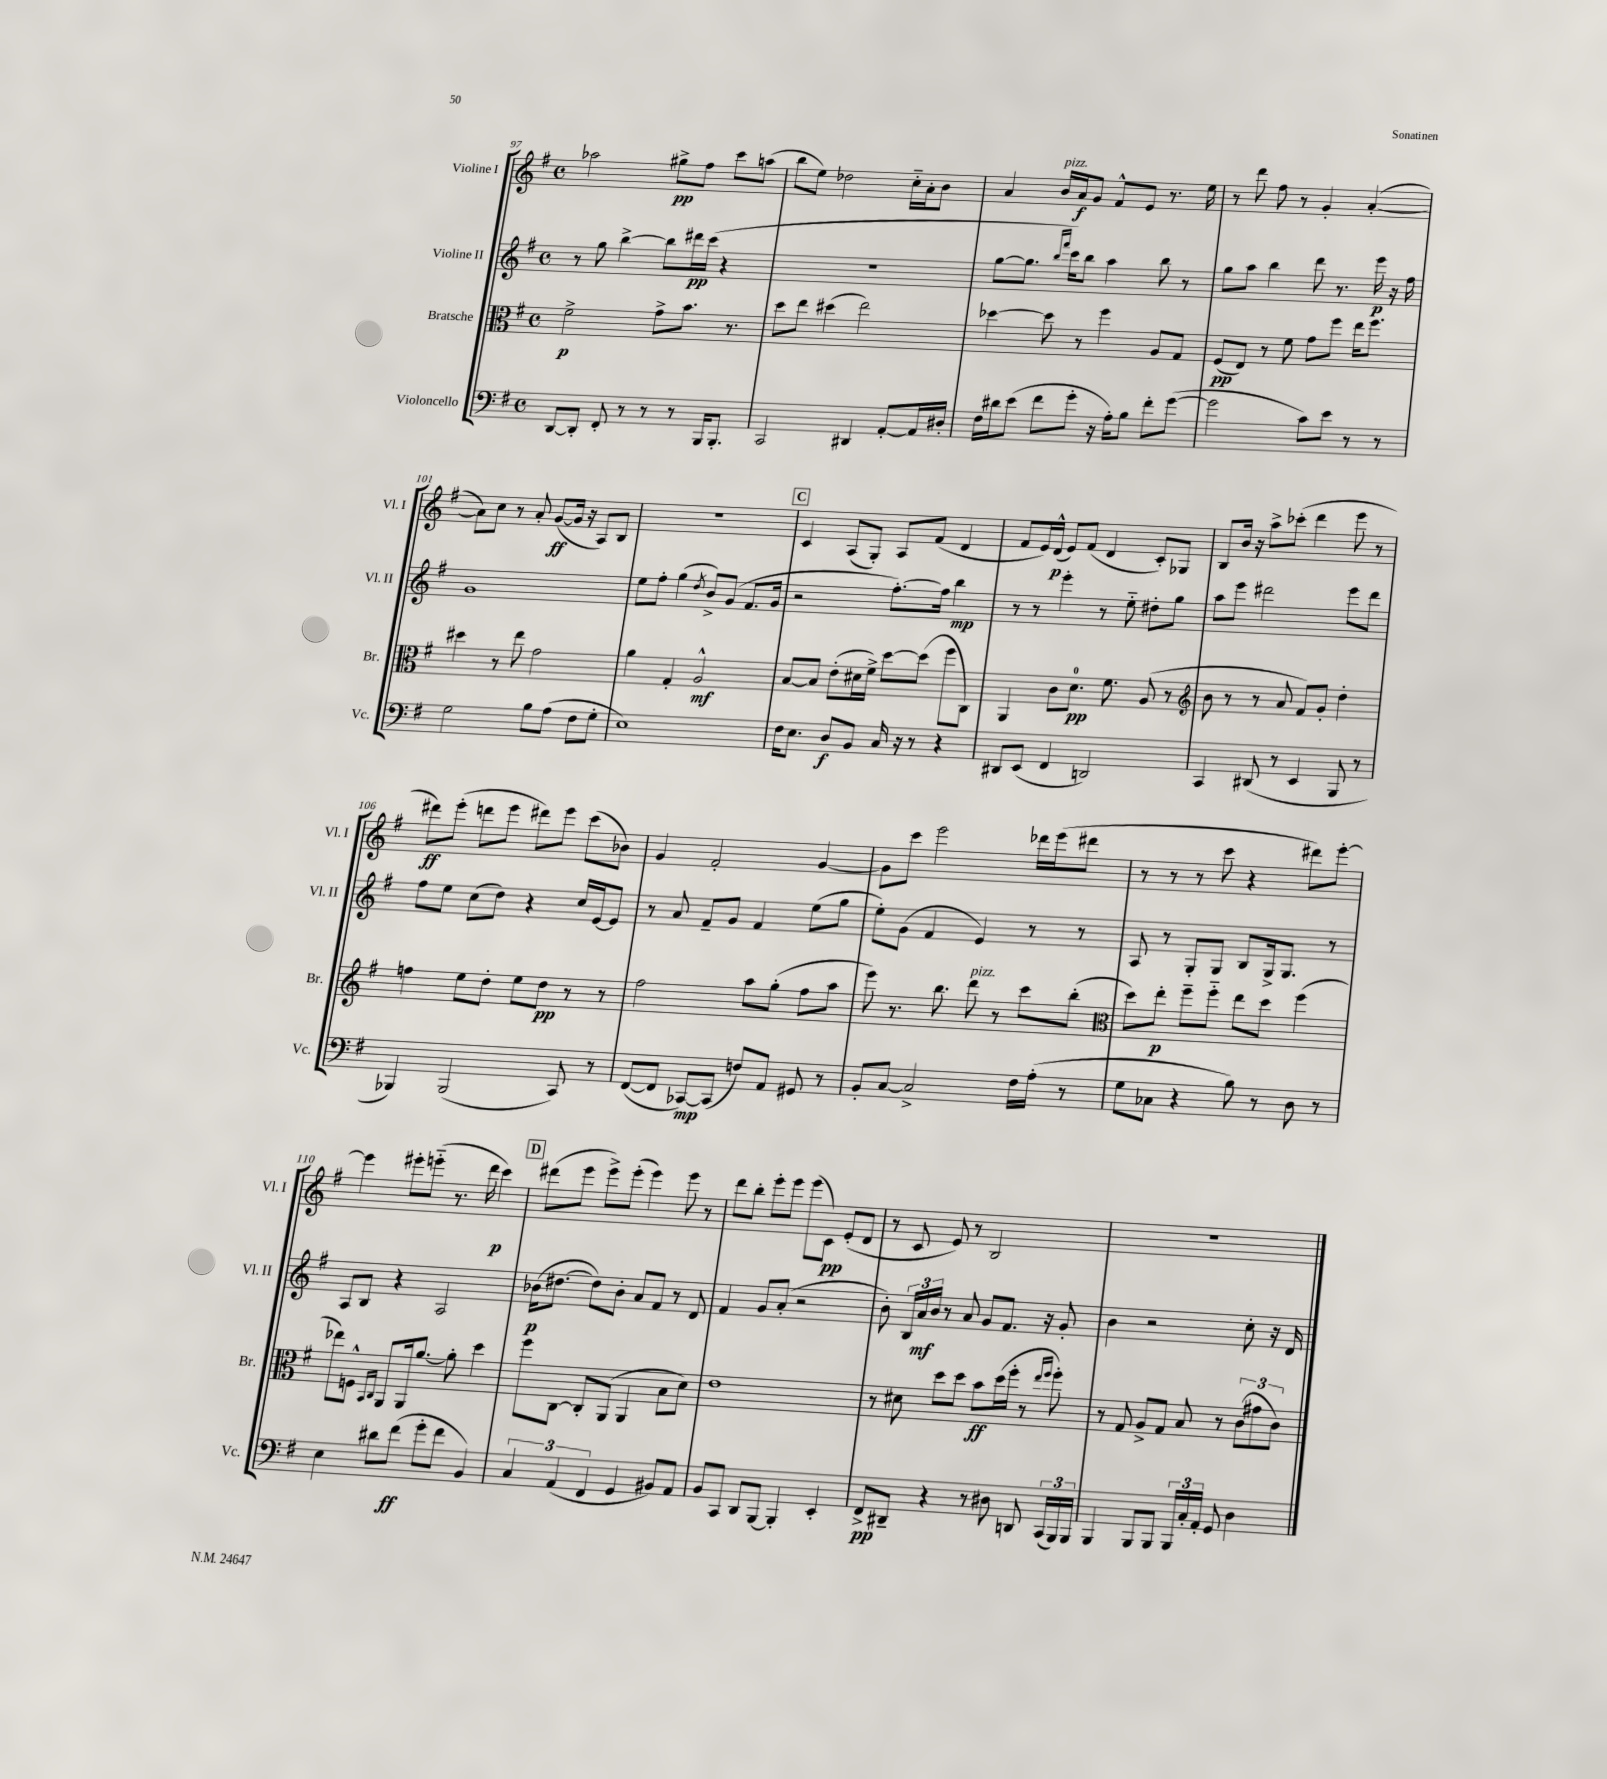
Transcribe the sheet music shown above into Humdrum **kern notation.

**kern	**kern	**kern	**kern
*staff4	*staff3	*staff2	*staff1
*clefF4	*clefC3	*clefG2	*clefG2
*k[f#]	*k[f#]	*k[f#]	*k[f#]
*M4/4	*M4/4	*M4/4	*M4/4
*met(c)	*met(c)	*met(c)	*met(c)
[8DD	2f#^	8r	2aa-
8DD']	.	8gg	.
8FF#'	.	[4bb^	.
8r	.	.	.
8r	8g^	8bb]	8gg#^
8r	8.b	16ddd#	8ff#
.	.	(16ccc	.
16BBB	.	4r	8ccc
8.BBB'	8.r	.	.
.	.	.	(8aa
=	=	=	=
2CC	8dd	1r	8bb
.	8ee	.	8ee)
.	(4dd#	.	2dd-
4DD#	2ee)	.	.
[8AA'	.	.	16cc'~
.	.	.	16a'
16AA]	.	.	8b
16D#'	.	.	.
=	=	=	=
16F#	[4dd-	[8gg	4a
16d#	.	.	.
(8e	.	8.gg]	.
8f#	8dd-]	.	16b
.	.	16qqbb	.
.	.	16qqfff#	.
.	.	16ccc)	16a
8g'	8r	8bb	8g
16r	4ff#	4aa	8f#^^
16A')	.	.	.
8B	.	.	8e
8f#'	8A	8bb	8.r
([8g	8G	8r	.
.	.	.	16ee
=	=	=	=
2g]	(8F#	8gg	8r
.	8E)	8aa	8ddd
.	8r	4bb	8ff#
.	8f#	.	8r
8c)	8g	8ddd	4g'
8e	8ff#	8.r	.
8r	16ee	.	([4a'
.	8.ff#	16eee	.
8r	.	16r	.
.	.	16ff#	.
=	=	=	=
2G	4dd#	1g	8a])
.	.	.	8cc
.	8r	.	8r
.	8ee	.	8a'
8B	2g	.	([8g
(8A	.	.	16g]
.	.	.	16r
8F#	.	.	8A)
8G'	.	.	8B
=	=	=	=
1E)	4a	8ee	1r
.	.	8ff#'	.
.	4G'	(4gg	.
.	.	8qdd	.
.	2A^^	8b^)	.
.	.	(8g	.
.	.	8.f#	.
.	.	16g	.
=	=	=	=
16F#	[8B	2r	4c
8.E	.	.	.
.	8B]	.	.
8D	(8e'	.	(8A
8BB	16d#	.	8G')
.	16f#^)	.	.
16C	[8dd	[8.ff#')	8A
16r	.	.	.
8r	(8dd]	.	(8f#
.	.	16ff#]	.
4r	8ff#	4bb	4d
.	8C)	.	.
=	=	=	=
8DD#	4AA	8r	8f#
(8EE	.	8r	16e)
.	.	.	(16d^^
4FF#	8c	4eee'	8e)
.	8.d	.	(8f#
2DD)	.	8r	4d
.	8.f#	.	.
.	.	8ee'~	.
.	(8A	8dd#'	8c')
.	8r	8gg	8G-
=	=	=	=
*	*clefG2	*	*
4CC	8b	8aa	8B
.	8r	8eee	16b
.	.	.	16r
(8DD#	8r	2ddd#	8aa^
8r	8a	.	(8ccc-'
4EE	8f#)	.	4ddd
.	8g'	.	.
8BBB	4dd'	8eee	8eee
8r	.	8ddd#	8r
=	=	=	=
4BBB-)	4ff	8ff#	8ddd#)
.	.	8ee	(8eee'
(2BBB-	8ee	(8cc	8ddd
.	8dd'	8dd)	8eee
.	8ee	4r	8ddd#)
.	8dd	.	8eee
8CC)	8r	16cc	(8ccc
.	.	[16e	.
8r	8r	8e]	8b-)
=	=	=	=
([8FF#	2ff#	8r	4g
8FF#]	.	8a	.
[8CC-)	.	8f#~	2f#'
(8CC-]	.	8g	.
8F)	8aa	4f#	.
8AA	(8gg'	.	.
8GG#	8ff#	(8ee	[4g
8r	8aa	8gg	.
=	=	=	=
8BB'	8eee)	8ee')	8g]
[8C	8.r	(8g	8ccc
2C^]	.	4f#	2eee
.	8.bb	.	.
.	8ddd	4e)	.
.	8r	.	.
16F#	8ccc	8r	16ddd-
(16A'	.	.	(16eee
8r	(8bb'	8r	8ddd#
=	=	=	=
*	*clefC3	*	*
8G	8dd)	8A	8r
8C-	8ee'	8r	8r
4r	8ff#~	8G'	8r
.	8ff#'~	8G	8ccc
8B)	8ee	8B	4r
8r	8dd	16G^	.
.	.	8.G	.
8D	(4ff#	.	8ddd#)
8r	.	8r	[8eee'
=	=	=	=
4E	8ee-)	8A	4eee]
.	8F^^	8B	.
.	16qqBB	.	.
.	16qqC	.	.
8d#	8AA	4r	8eee#'
(8f#	16AA	.	(8eee'~
.	[8.a	.	.
8g'	.	2A	8.r
8f#	8a']	.	.
.	.	.	16ddd
4BB)	4dd	.	4ccc)
=	=	=	=
6C	8ff#	(16b-	(8ddd#
.	.	[8.dd#	.
.	[8C	.	8eee
(6AA	.	.	.
.	8C']	8dd#])	8eee^)
6FF#	.	.	.
.	(8AA	8b-'	(8eee'
4GG	4AA	8a	4eee)
.	.	8f#	.
8BB#)	8B	8r	8eee
8AA	8d)	8d	8r
=	=	=	=
8BB	1e	4f#	8ddd
8CC	.	.	8bb'
8DD	.	8g	8eee'
[8BBB	.	(8a'	8eee
4BBB']	.	2r	(8eee
.	.	.	8c)
4EE'	.	.	(8e'
.	.	.	8d
=	=	=	=
8FF#^	8r	8b')	8r
8DD#~	8d#	24B	8c
.	.	24a	.
.	.	24b	.
4r	8dd	8r	8e)
.	8dd	8a	8r
8r	8b	8g	2B
8D#	(16dd	8.f#	.
.	16ff#'	.	.
8DD	8r	.	.
.	.	16r	.
.	16qqee	.	.
.	16qqff#	.	.
(24CC	8ff#')	8g'	.
24BBB)	.	.	.
24BBB	.	.	.
=	=	=	=
4BBB	8r	4b	1r
.	8G	.	.
8BBB	8A^	2r	.
8BBB	8G	.	.
24BBB	8B	.	.
24C'	.	.	.
24AA'	.	.	.
8GG	8r	.	.
4D	(12c	8cc'	.
.	12g#	.	.
.	.	16r	.
.	12c)	.	.
.	.	16d	.
==	==	==	==
*-	*-	*-	*-
